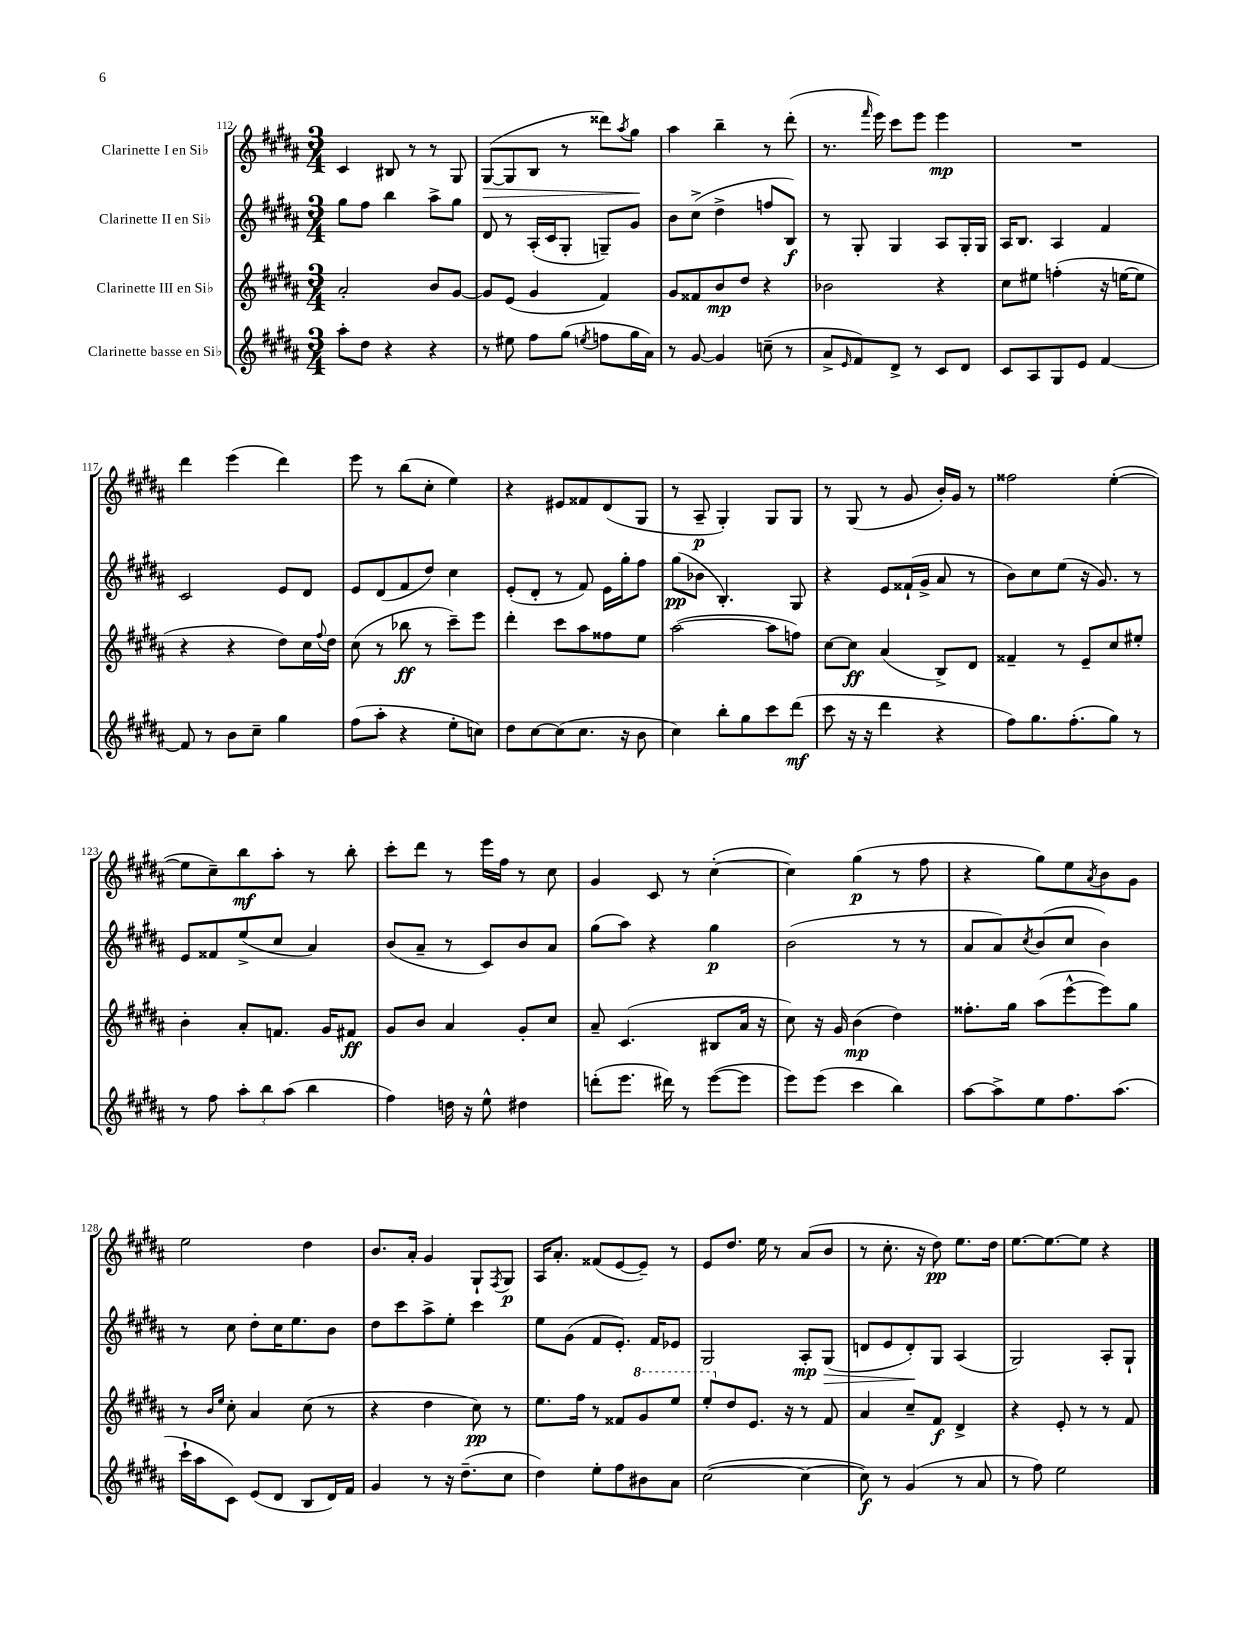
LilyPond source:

<<
\new StaffGroup <<
\new Staff = "s0" \with { instrumentName = "Clarinette I en Sib" } {
    \clef treble \key b \major \numericTimeSignature \time 3/4
    cis'4 bis8 r8 r8 gis8 |
    gis8~\>( gis8 b8 r8 disis'''8) \acciaccatura { ais''8 } gis''8\! |
    ais''4 b''4-- r8 dis'''8-.( |
    r8. \grace { fis'''16 } e'''16) cis'''8 e'''8 e'''4\mp |
    R2. |
    dis'''4 e'''4( dis'''4) |
    e'''8 r8 b''8( cis''8-. e''4) |
    r4 eis'8 fisis'8 dis'8( gis8 |
    r8 ais8--\p gis4-.) gis8 gis8 |
    r8 gis8( r8 gis'8 b'16-.) gis'16 r8 |
    fisis''2 e''4~-.( |
    e''8 cis''8--) b''8\mf ais''8-. r8 b''8-. |
    cis'''8-. dis'''8 r8 e'''16 fis''16 r8 cis''8 |
    gis'4 cis'8 r8 cis''4~-.( |
    cis''4) gis''4\p( r8 fis''8 |
    r4 gis''8) e''8 \acciaccatura { ais'8 } b'8 gis'8 |
    e''2 dis''4 |
    b'8. ais'16-. gis'4 gis8-! \acciaccatura { fis8 } gis8\p |
    ais16 ais'8.-. fisis'8( e'8~ e'8--) r8 |
    e'8 dis''8. e''16 r8 ais'8( b'8 |
    r8 cis''8.-. r16 dis''8\pp) e''8. dis''16 |
    e''8.~ e''8.~ e''8 r4 \bar "|." |
}
\new Staff = "s1" \with { instrumentName = "Clarinette II en Sib" } {
    \clef treble \key b \major \numericTimeSignature \time 3/4
    gis''8 fis''8 b''4 ais''8-> gis''8 |
    dis'8 r8 ais16-.( cis'16 gis8-. g8--) gis'8 |
    b'8 cis''8->( dis''4-> f''8 b8\f) |
    r8 gis8-. gis4 ais8 gis16-. gis16 |
    ais16 b8. ais4 fis'4 |
    cis'2 e'8 dis'8 |
    e'8 dis'8( fis'8 dis''8) cis''4 |
    e'8-.( dis'8-. r8 fis'8) e'16 gis''16-. fis''8 |
    gis''8\pp( bes'8 b4.-.) gis8 |
    r4 e'8 fisis'16-!( gis'16-> ais'8 r8 |
    b'8) cis''8 e''8( r16 gis'8.) r8 |
    e'8 fisis'8 e''8->( cis''8 ais'4) |
    b'8( ais'8-- r8 cis'8) b'8 ais'8 |
    gis''8( ais''8) r4 gis''4\p |
    b'2( r8 r8 |
    ais'8 ais'8) \acciaccatura { cis''8 } b'8( cis''8 b'4) |
    r8 cis''8 dis''8-. cis''16 e''8. b'8 |
    dis''8 cis'''8 ais''8-> e''8-. cis'''4 |
    e''8 gis'8( fis'8 e'8.-.) fis'16 ees'8 |
    gis2 ais8-.\mp gis8\>( |
    d'8 e'8 d'8-.\!) gis8 ais4( |
    gis2) ais8-. gis8-! \bar "|." |
}
\new Staff = "s2" \with { instrumentName = "Clarinette III en Sib" } {
    \clef treble \key b \major \numericTimeSignature \time 3/4
    ais'2-. b'8 gis'8~ |
    gis'8 e'8( gis'4 fis'4) |
    gis'8 fisis'8 b'8\mp dis''8 r4 |
    bes'2 r4 |
    cis''8 eis''8 f''4-.( r16 e''16~ e''8 |
    r4 r4 dis''8) cis''16 \appoggiatura { fis''8 } dis''16 |
    cis''8( r8 bes''8\ff r8 cis'''8--) e'''8 |
    dis'''4-. cis'''8 ais''8 fisis''8 e''8 |
    ais''2~( ais''8 f''8) |
    cis''8~ cis''8\ff ais'4( b8->) dis'8 |
    fisis'4-- r8 e'8-- cis''8 eis''8-. |
    b'4-. ais'8-. f'8. gis'16 fis'8\ff |
    gis'8 b'8 ais'4 gis'8-. cis''8 |
    ais'8-- cis'4.( bis8 ais'16 r16 |
    cis''8) r16 gis'16 b'4\mp( dis''4) |
    fisis''8.-. gis''16 ais''8( e'''8~-^ e'''8) gis''8 |
    r8 \grace { b'16 e''16 } cis''8-. ais'4 cis''8( r8 |
    r4 dis''4 cis''8\pp) r8 |
    e''8. fis''16 r8 fisis'8 \ottava #1 gis''8 e'''8 |
    e'''8-. \ottava #0 dis''8 e'8. r16 r8 fis'8 |
    ais'4 cis''8-- fis'8\f dis'4-> |
    r4 e'8-. r8 r8 fis'8 \bar "|." |
}
\new Staff = "s3" \with { instrumentName = "Clarinette basse en Sib" } {
    \clef treble \key b \major \numericTimeSignature \time 3/4
    ais''8-. dis''8 r4 r4 |
    r8 eis''8 fis''8 gis''8( \acciaccatura { e''8 } f''8 gis''16 ais'16) |
    r8 gis'8~ gis'4 c''8--( r8 |
    ais'8-> \grace { e'16 } fis'8) dis'8-> r8 cis'8 dis'8 |
    cis'8 ais8 gis8 e'8 fis'4~ |
    fis'8 r8 b'8 cis''8-- gis''4 |
    fis''8( ais''8-. r4 e''8-. c''8) |
    dis''8 cis''8~ cis''8( cis''8. r16 b'8 |
    cis''4) b''8-. gis''8 cis'''8 dis'''8\mf( |
    cis'''8 r16 r16 dis'''4 r4 |
    fis''8) gis''8. fis''8.-.( gis''8) r8 |
    r8 fis''8 \tuplet 3/2 { ais''8-. b''8 ais''8( } b''4 |
    fis''4) d''16 r16 e''8-^ dis''4 |
    d'''8-.( e'''8. dis'''16) r8 e'''8~( e'''8 |
    e'''8) e'''8( cis'''4 b''4) |
    ais''8~ ais''8-> e''8 fis''8. ais''8.( |
    cis'''16-! ais''16 cis'8) e'8( dis'8 b8 dis'16) fis'16 |
    gis'4 r8 r16 dis''8.--( cis''8 |
    dis''4) e''8-. fis''8 bis'8 ais'8 |
    cis''2~( cis''4~ |
    cis''8\f) r8 gis'4( r8 ais'8 |
    r8 fis''8) e''2 \bar "|." |
}
>>
>>
\layout { \context { \Score currentBarNumber = #112 } }
